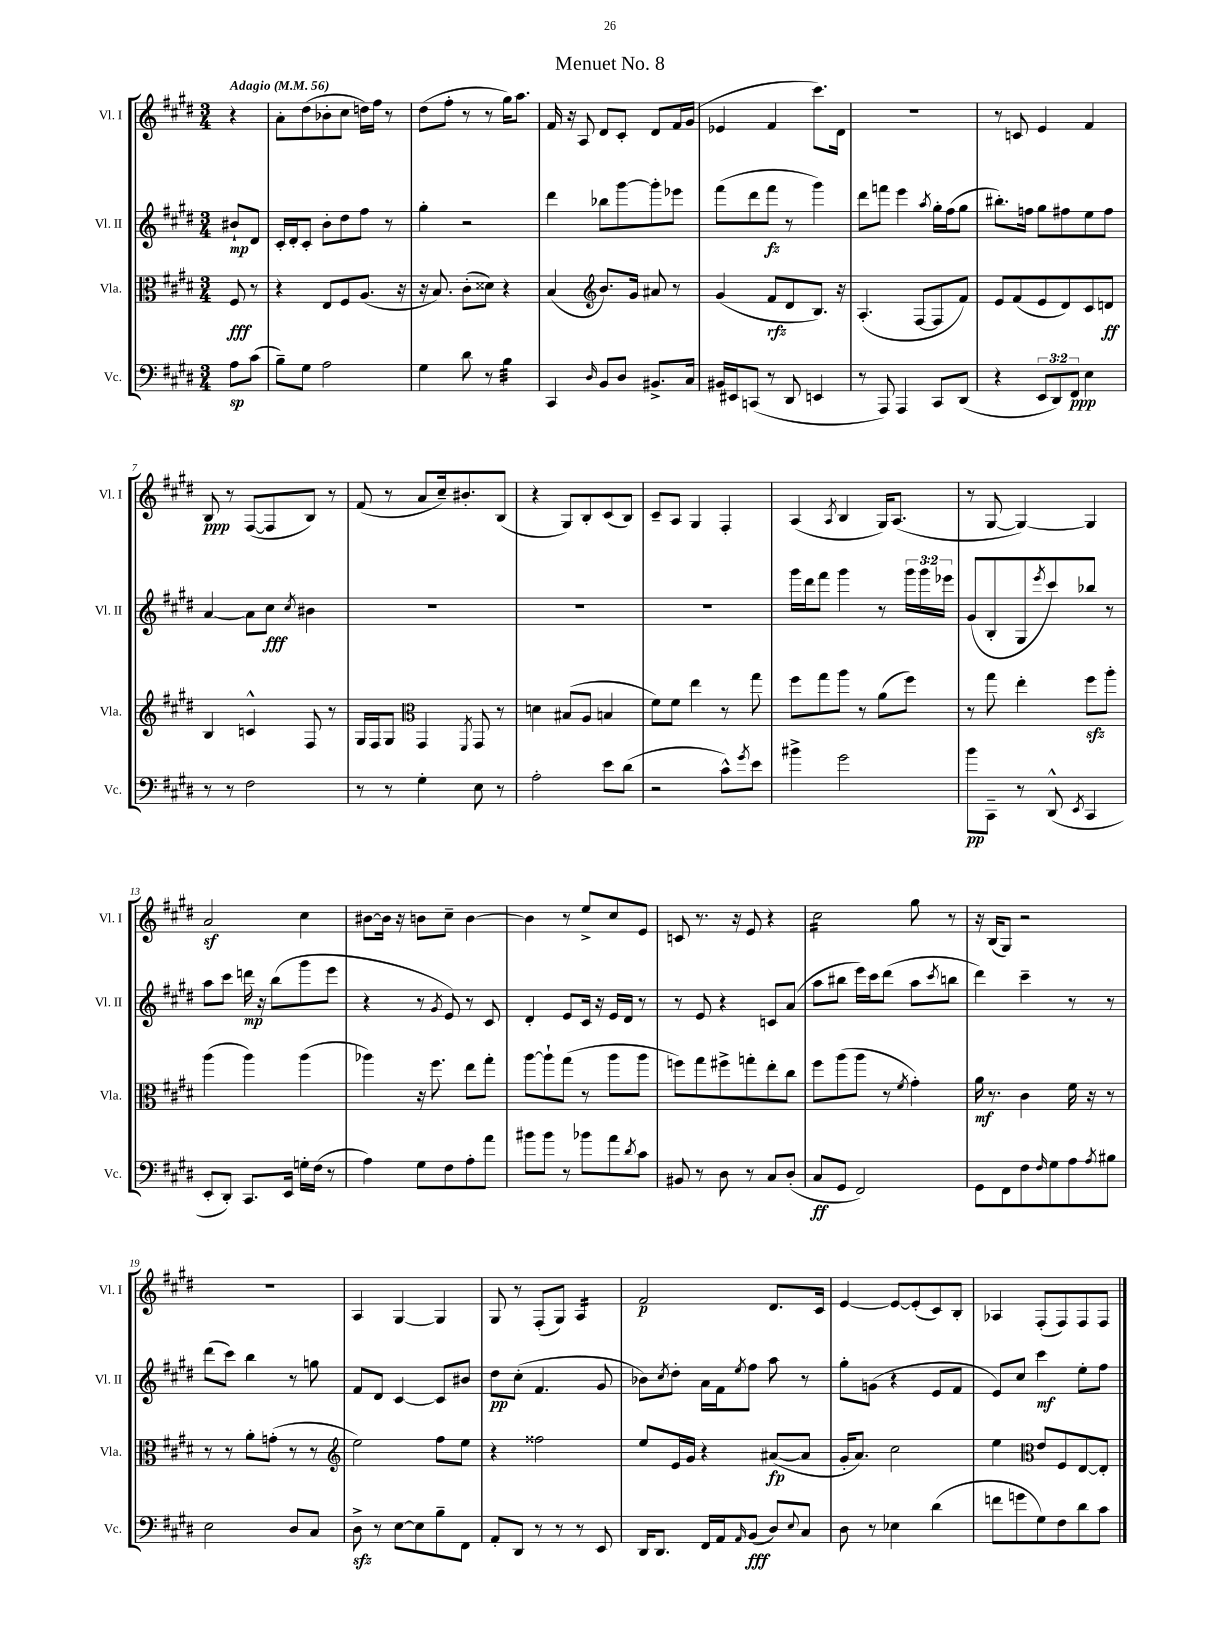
\header { title = "Menuet No. 8" }
<<
\new StaffGroup <<
\new Staff = "s0" \with { instrumentName = "Vl. I" shortInstrumentName = "Vl. I" } {
    \clef treble \key e \major \numericTimeSignature \time 3/4 \partial 4 \tempo "Adagio" 4 = 56
    r4 |
    a'8-. dis''8( bes'8-. cis''8 d''16) fis''16 r8 |
    dis''8( fis''8-. r8 r8 gis''16) a''8. |
    fis'16 r16 a8 dis'8 cis'8-. dis'8 fis'16 gis'16( |
    ees'4 fis'4 cis'''8.) dis'16 |
    R2. |
    r8 c'8 e'4 fis'4 |
    b8\ppp r8 fis8~( fis8 b8) r8 |
    fis'8( r8 a'8 cis''16--) bis'8.-. b8( |
    r4 gis8) b8-. cis'8( b8) |
    cis'8-- a8 gis4 fis4-. |
    a4( \acciaccatura { a8 } b4 gis16) a8.( |
    r8 gis8~ gis4~) gis4 |
    a'2\sf cis''4 |
    bis'8~ bis'16 r16 b'8 cis''8-- b'4~ |
    b'4 r8 e''8-> cis''8 e'8 |
    c'8 r8. r16 e'8 r4 |
    cis''2:16 gis''8 r8 |
    r16 b16( gis8) r2 |
    R2. |
    a4 gis4~ gis4 |
    gis8 r8 fis8-.( gis8) a4:16 |
    fis'2\p dis'8. cis'16 |
    e'4~ e'8~ e'8-.( cis'8) b8-. |
    aes4 fis8-.( fis8) fis8 fis8 \bar "|." |
}
\new Staff = "s1" \with { instrumentName = "Vl. II" shortInstrumentName = "Vl. II" } {
    \clef treble \key e \major \numericTimeSignature \time 3/4 \override Staff.TupletNumber.text = #tuplet-number::calc-fraction-text \partial 4
    bis'8-!\mp dis'8 |
    cis'16-. dis'16-. cis'8-. b'8-. dis''8 fis''8 r8 |
    gis''4-. r2 |
    dis'''4 bes''8 gis'''8~ gis'''8-. ees'''8 |
    fis'''8( dis'''8 fis'''8\fz r8 gis'''4) |
    dis'''8 f'''8 e'''4 \acciaccatura { a''8 } gis''16-. fis''16( gis''8 |
    bis''8.-.) f''16 gis''8 fis''8 e''8 fis''8 |
    a'4~ a'8 cis''8\fff \acciaccatura { cis''8 } bis'4 |
    R2. |
    R2. |
    R2. |
    gis'''16 dis'''16 fis'''8 gis'''4 r8 \tuplet 3/2 { gis'''16 gis'''16 ees'''16 } |
    gis'8( b8-. gis8 \acciaccatura { e'''8 } cis'''8) bes''8 r8 |
    a''8 cis'''8 d'''16\mp r16 b''8( gis'''8 e'''8 |
    r4 r8 \acciaccatura { gis'8 } e'8) r8 cis'8 |
    dis'4-. e'8 cis'16 r16 e'16 dis'16 r8 |
    r8 e'8 r4 c'8 a'8( |
    a''8 bis''8 e'''16) cis'''16 dis'''8( a''8 \acciaccatura { cis'''8 } b''8 |
    dis'''4) cis'''4-- r8 r8 |
    dis'''8( cis'''8) b''4 r8 g''8 |
    fis'8 dis'8 cis'4~ cis'8 bis'8 |
    dis''8\pp cis''8-.( fis'4. gis'8 |
    bes'8) \acciaccatura { cis''8 } dis''8-. a'16 fis'16 \acciaccatura { e''8 } fis''8 a''8 r8 |
    gis''8-. g'8( r4 e'8 fis'8 |
    e'8) cis''8 cis'''4\mf e''8-. fis''8 \bar "|." |
}
\new Staff = "s2" \with { instrumentName = "Vla." shortInstrumentName = "Vla." } {
    \clef alto \key e \major \numericTimeSignature \time 3/4 \partial 4
    fis8\fff r8 |
    r4 e8 fis8 a8.( r16 |
    r16 b8.) cis'8-.( disis'8) r4 |
    b4( \clef treble b'8.) gis'16 ais'8 r8 |
    gis'4( fis'8\rfz dis'8 b8.) r16 |
    a4.-.( fis8~ fis8 fis'8) |
    e'8 fis'8( e'8 dis'8) cis'8 d'8\ff |
    b4 c'4-^ fis8 r8 |
    gis16 fis16 gis8 \clef alto gis,4 \acciaccatura { fis,8 } gis,8 r8 |
    d'4 bis8( a8 b4 |
    fis'8) fis'8 e''4 r8 gis''8 |
    fis''8 gis''8 a''8 r8 a'8( fis''8) |
    r8 gis''8 e''4-. fis''8\sfz a''8-. |
    a''4( a''4) a''4( |
    aes''4) r16 fis''8. e''8 gis''8-. |
    a''8~ a''8-! gis''8( r8 a''8 a''8 |
    f''8) gis''8 fis''8-> g''8-. e''8-. cis''8 |
    fis''8 a''8( a''8 r8 \acciaccatura { fis'8 } gis'4-.) |
    a'16\mf r8. cis'4 fis'16 r16 r8 |
    r8 r8 a'8-. g'8-.( r8 r8 |
    \clef treble e''2) fis''8 e''8 |
    r4 fisis''2 |
    e''8 e'16 gis'16 r4 ais'8~\fp( ais'8 |
    gis'16-. a'8.) cis''2 |
    e''4 \clef alto e'8 fis8 e8~ e8-. \bar "|." |
}
\new Staff = "s3" \with { instrumentName = "Vc." shortInstrumentName = "Vc." } {
    \clef bass \key e \major \numericTimeSignature \time 3/4 \override Staff.TupletNumber.text = #tuplet-number::calc-fraction-text \partial 4
    a8\sp cis'8( |
    b8--) gis8 a2 |
    gis4 dis'8 r8 b4:32 |
    cis,4 \grace { dis16 } b,8 dis8 bis,8.-> cis16 |
    bis,16 eis,16 c,8( r8 dis,8 e,4 |
    r8 a,,8) a,,4 cis,8 dis,8( |
    r4 \tuplet 3/2 { e,8 dis,8) fis,8\ppp } e4 |
    r8 r8 fis2 |
    r8 r8 gis4-. e8 r8 |
    a2-. e'8 dis'8( |
    r2 cis'8-^) \acciaccatura { gis'8 } e'8 |
    bis'4-> gis'2 |
    b'8\pp cis,8-- r8 dis,8-^( \acciaccatura { e,8 } cis,4 |
    e,8-. dis,8-.) cis,8. e,16 g16-. fis16( r8 |
    a4) gis8 fis8 a8-. a'8 |
    bis'8 bis'8 r8 bes'8 a'8 \acciaccatura { dis'8 } cis'8 |
    bis,8 r8 dis8 r8 cis8 dis8-.( |
    cis8\ff gis,8 fis,2) |
    gis,8 fis,8 fis8 \grace { fis16 } gis8 a8 \acciaccatura { a8 } bis8 |
    e2 dis8 cis8 |
    dis8->\sfz r8 e8~ e8 b8-- fis,8 |
    a,8-. dis,8 r8 r8 r8 e,8 |
    dis,16 dis,8. fis,16 a,16 \grace { a,16 } b,8\fff( dis8) \appoggiatura { e8 } cis8 |
    dis8 r8 ees4 dis'4( |
    f'8 g'8 gis8) fis8 dis'8 cis'8 \bar "|." |
}
>>
>>
